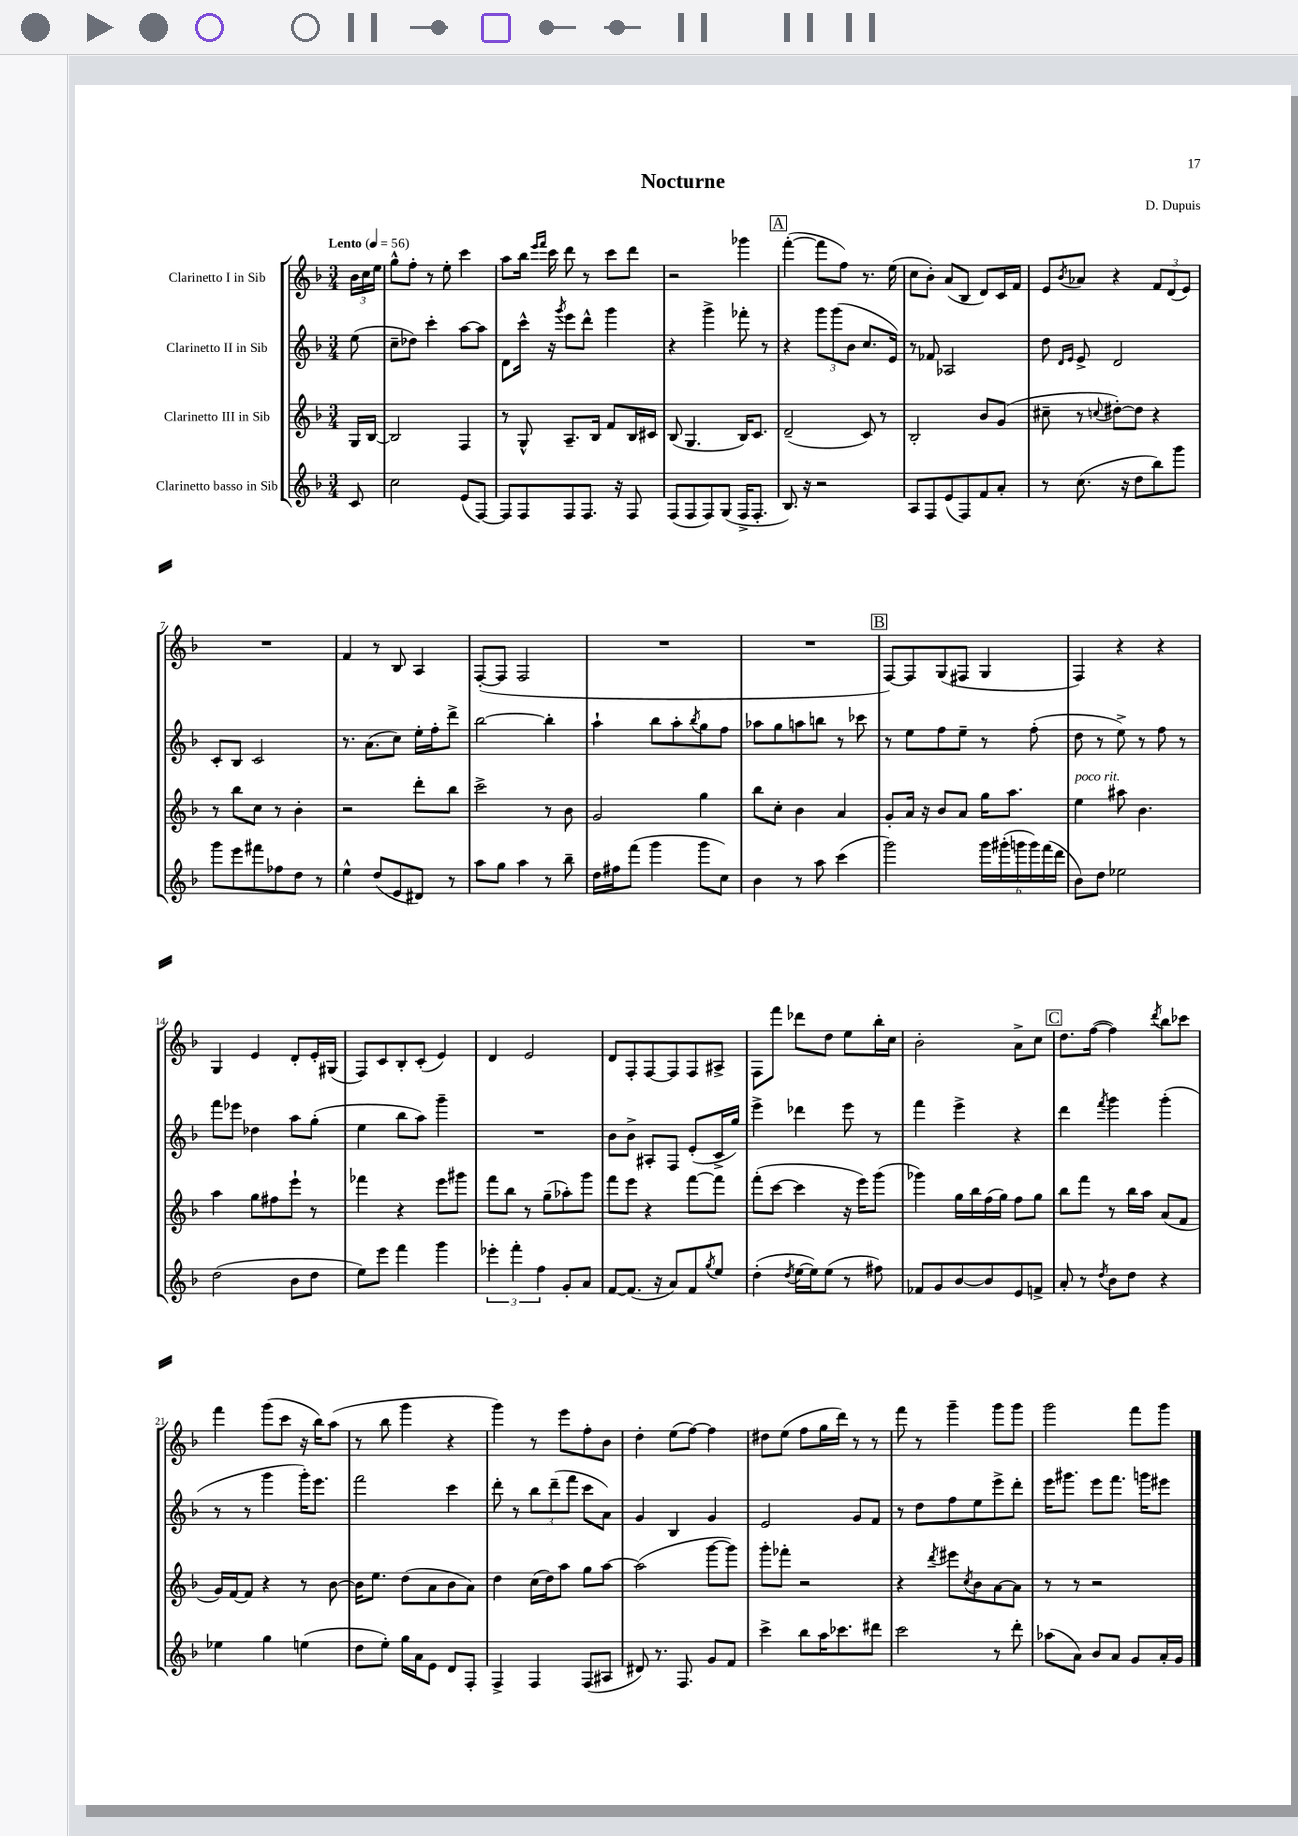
\header { title = "Nocturne" composer = "D. Dupuis" }
<<
\new StaffGroup <<
\new Staff = "s0" \with { instrumentName = "Clarinetto I in Sib" } {
    \clef treble \key f \major \numericTimeSignature \time 3/4 \partial 8 \tempo "Lento" 4 = 56
    \tuplet 3/2 { bes'16 c''16 e''16 } |
    g''8-^ f''8-. r8 e''8-. c'''4 |
    a''8 bes''16 \grace { e'''16 f'''16 } c'''16 d'''8 r8 c'''8 d'''8 |
    r2 ges'''4 |
    \mark \markup { \box "A" } f'''4~-.( f'''8 f''8) r8. e''16( |
    c''8 bes'8-.) a'8( bes8 d'8) c'16 f'16 |
    e'8 \acciaccatura { bes'8 } aes'8 r4 \tuplet 3/2 { f'8 d'8( e'8) } |
    R2. |
    f'4 r8 bes8 a4 |
    f8~-.( f8 f2 |
    R2. |
    R2. |
    \mark \markup { \box "B" } f8~) f8 g8( fis8 g4 |
    f4) r4 r4 |
    g4 e'4 d'8-. e'16-. gis16( |
    f8) c'8 bes8-. c'8-.( e'4) |
    d'4 e'2 |
    d'8 f8-. f8~ f8 f8 ais8-> |
    f8 f'''8 des'''8 d''8 e''8 bes''16-. c''16 |
    bes'2-. a'8-> c''8 |
    \mark \markup { \box "C" } d''8. f''16~( f''4) \acciaccatura { d'''8 } bes''8 ces'''8 |
    f'''4 g'''8( c'''8 r16 bes''16) a''8( |
    r8 bes''8 g'''4 r4 |
    g'''4) r8 e'''8 f''8-. bes'8 |
    d''4-. e''8( f''8~) f''4 |
    dis''8 e''8( f''8 g''16 d'''16) r8 r8 |
    f'''8 r8 g'''4-- g'''8 g'''8 |
    g'''2 f'''8 g'''8 \bar "|." |
}
\new Staff = "s1" \with { instrumentName = "Clarinetto II in Sib" } {
    \clef treble \key f \major \numericTimeSignature \time 3/4 \partial 8
    e''8( |
    c''8-- des''8) c'''4-. a''8~ a''8 |
    d'8 c'''16-^ r16 \acciaccatura { g'''8 } e'''8 d'''8-^ g'''4 |
    r4 g'''4-> fes'''8-. r8 |
    \mark \markup { \box "A" } r4 \tuplet 3/2 { g'''8 g'''8( bes'8 } c''8. e'16) |
    r8 fes'8 aes2 |
    d''8 \grace { d'16 e'16 } e'8-> d'2 |
    c'8-. bes8 c'2 |
    r8. a'8.( c''8) e''16-. f''16-. d'''8-> |
    bes''2~ bes''4-. |
    a''4-! bes''8 a''8-. \acciaccatura { bes''8 } g''8 f''8 |
    aes''8 g''8 a''8 b''8 r8 ces'''8 |
    \mark \markup { \box "B" } r8 e''8 f''8 e''8-- r8 f''8-.( |
    d''8 r8 e''8->) r8 f''8 r8 |
    f'''8 ees'''8 des''4 a''8 g''8-.( |
    e''4 bes''8 a''8) g'''4-- |
    R2. |
    bes'8 bes'8-> ais8-. f8 e'8-.( c'16-> g''16) |
    e'''4-> des'''4 e'''8 r8 |
    f'''4 e'''4-> r4 |
    \mark \markup { \box "C" } d'''4 \acciaccatura { f'''8 } g'''4 g'''4-.( |
    r8 r8 g'''4 g'''16-.) e'''8. |
    f'''2 c'''4 |
    d'''8-. r8 \tuplet 3/2 { bes''8 d'''8--( f'''8 } c'''8 a'8) |
    g'4 bes4 g'4 |
    e'2 g'8 f'8 |
    r8 d''8 f''8 e''8 e'''8-> d'''8-. |
    e'''16 gis'''8. e'''8 f'''8. g'''16 eis'''8 \bar "|." |
}
\new Staff = "s2" \with { instrumentName = "Clarinetto III in Sib" } {
    \clef treble \key f \major \numericTimeSignature \time 3/4 \partial 8
    g16 bes16~ |
    bes2 f4 |
    r8 g8-^ a8.-- bes16 f'8 bes16 cis'16 |
    bes8( g4. bes16) c'8. |
    \mark \markup { \box "A" } d'2--( c'8) r8 |
    bes2-. bes'8 g'8( |
    cis''8-- r8 \appoggiatura { c''8 } dis''8~-.) dis''8 r4 |
    r8 bes''8 c''8 r8 bes'4-. |
    r2 d'''8-. bes''8 |
    c'''2-> r8 bes'8 |
    g'2 g''4 |
    bes''8 c''8-. bes'4 a'4 |
    \mark \markup { \box "B" } g'8-. a'16 r16 bes'8 a'8 g''16 a''8. |
    e''4^\markup { \italic "poco rit." } ais''8 bes'4. |
    a''4 g''8 fis''8 e'''8-! r8 |
    fes'''4 r4 e'''8 gis'''8 |
    f'''8 bes''8 r8 g''8--( aes''8-.) g'''8 |
    f'''8 e'''8 r4 f'''8~ f'''8 |
    f'''8-.( c'''8~ c'''4 r16 e'''16) g'''8( |
    ges'''4) g''16 bes''16 f''16( g''16) f''8 g''8 |
    \mark \markup { \box "C" } bes''8 f'''8 r8 bes''16 a''16 a'8( f'8 |
    g'16) f'16~ f'8 r4 r8 bes'8~ |
    bes'16 e''8. d''8( a'8 bes'8 a'8) |
    d''4 c''16( d''16) a''8 g''8 a''8~ |
    a''2( g'''8~ g'''8) |
    g'''8-. fes'''8-. r2 |
    r4 \acciaccatura { d'''8 } eis'''8 \acciaccatura { c''8 } bes'8 a'8~ a'8 |
    r8 r8 r2 \bar "|." |
}
\new Staff = "s3" \with { instrumentName = "Clarinetto basso in Sib" } {
    \clef treble \key f \major \numericTimeSignature \time 3/4 \partial 8
    c'8 |
    c''2 e'8( f8~) |
    f8 f8 f8 f8. r16 f8 |
    f8( f8 f8) g8( f16-> f8.-. |
    \mark \markup { \box "A" } bes8.) r16 r2 |
    a8 f8 e'8( f8) f'8 a'8-. |
    r8 c''8.( r16 d''8 bes''8) g'''8 |
    g'''8 e'''8 fis'''8 fes''8 d''8 r8 |
    e''4-^ d''8( e'8 dis'8) r8 |
    a''8 g''8 a''4 r8 bes''8-- |
    d''16 fis''16 f'''8( g'''4 g'''8 c''8) |
    bes'4 r8 a''8 c'''4( |
    \mark \markup { \box "B" } g'''2) \tuplet 6/4 { g'''16 gis'''16-.( g'''16 g'''16) f'''16( d'''16 } |
    bes'8) d''8 ees''2 |
    d''2( bes'8 d''8 |
    e''8) e'''8 f'''4 g'''4 |
    \tuplet 3/2 { ees'''4-. f'''4-. f''4 } g'8-. a'8 |
    f'8~ f'8.( r16 a'8) f'8 \acciaccatura { g''8 } e''8 |
    d''4-.( \acciaccatura { d''8 } e''16~ e''16) e''8( r8 fis''8) |
    fes'8 g'8 bes'8~ bes'8 e'8 f'8-> |
    \mark \markup { \box "C" } a'8-. r8 \acciaccatura { d''8 } bes'8 d''8 r4 |
    ees''4 g''4 e''4( |
    d''8 e''8-.) g''16 a'16 e'8 d'8 f8-. |
    f4-> f4 f8( ais8 |
    dis'8) r8. f8. g'8 f'8 |
    c'''4-> bes''8 a''16 ces'''8. dis'''8 |
    c'''2 r8 d'''8-. |
    aes''8( a'8) bes'8 a'8 g'8 a'16-. g'16 \bar "|." |
}
>>
>>
